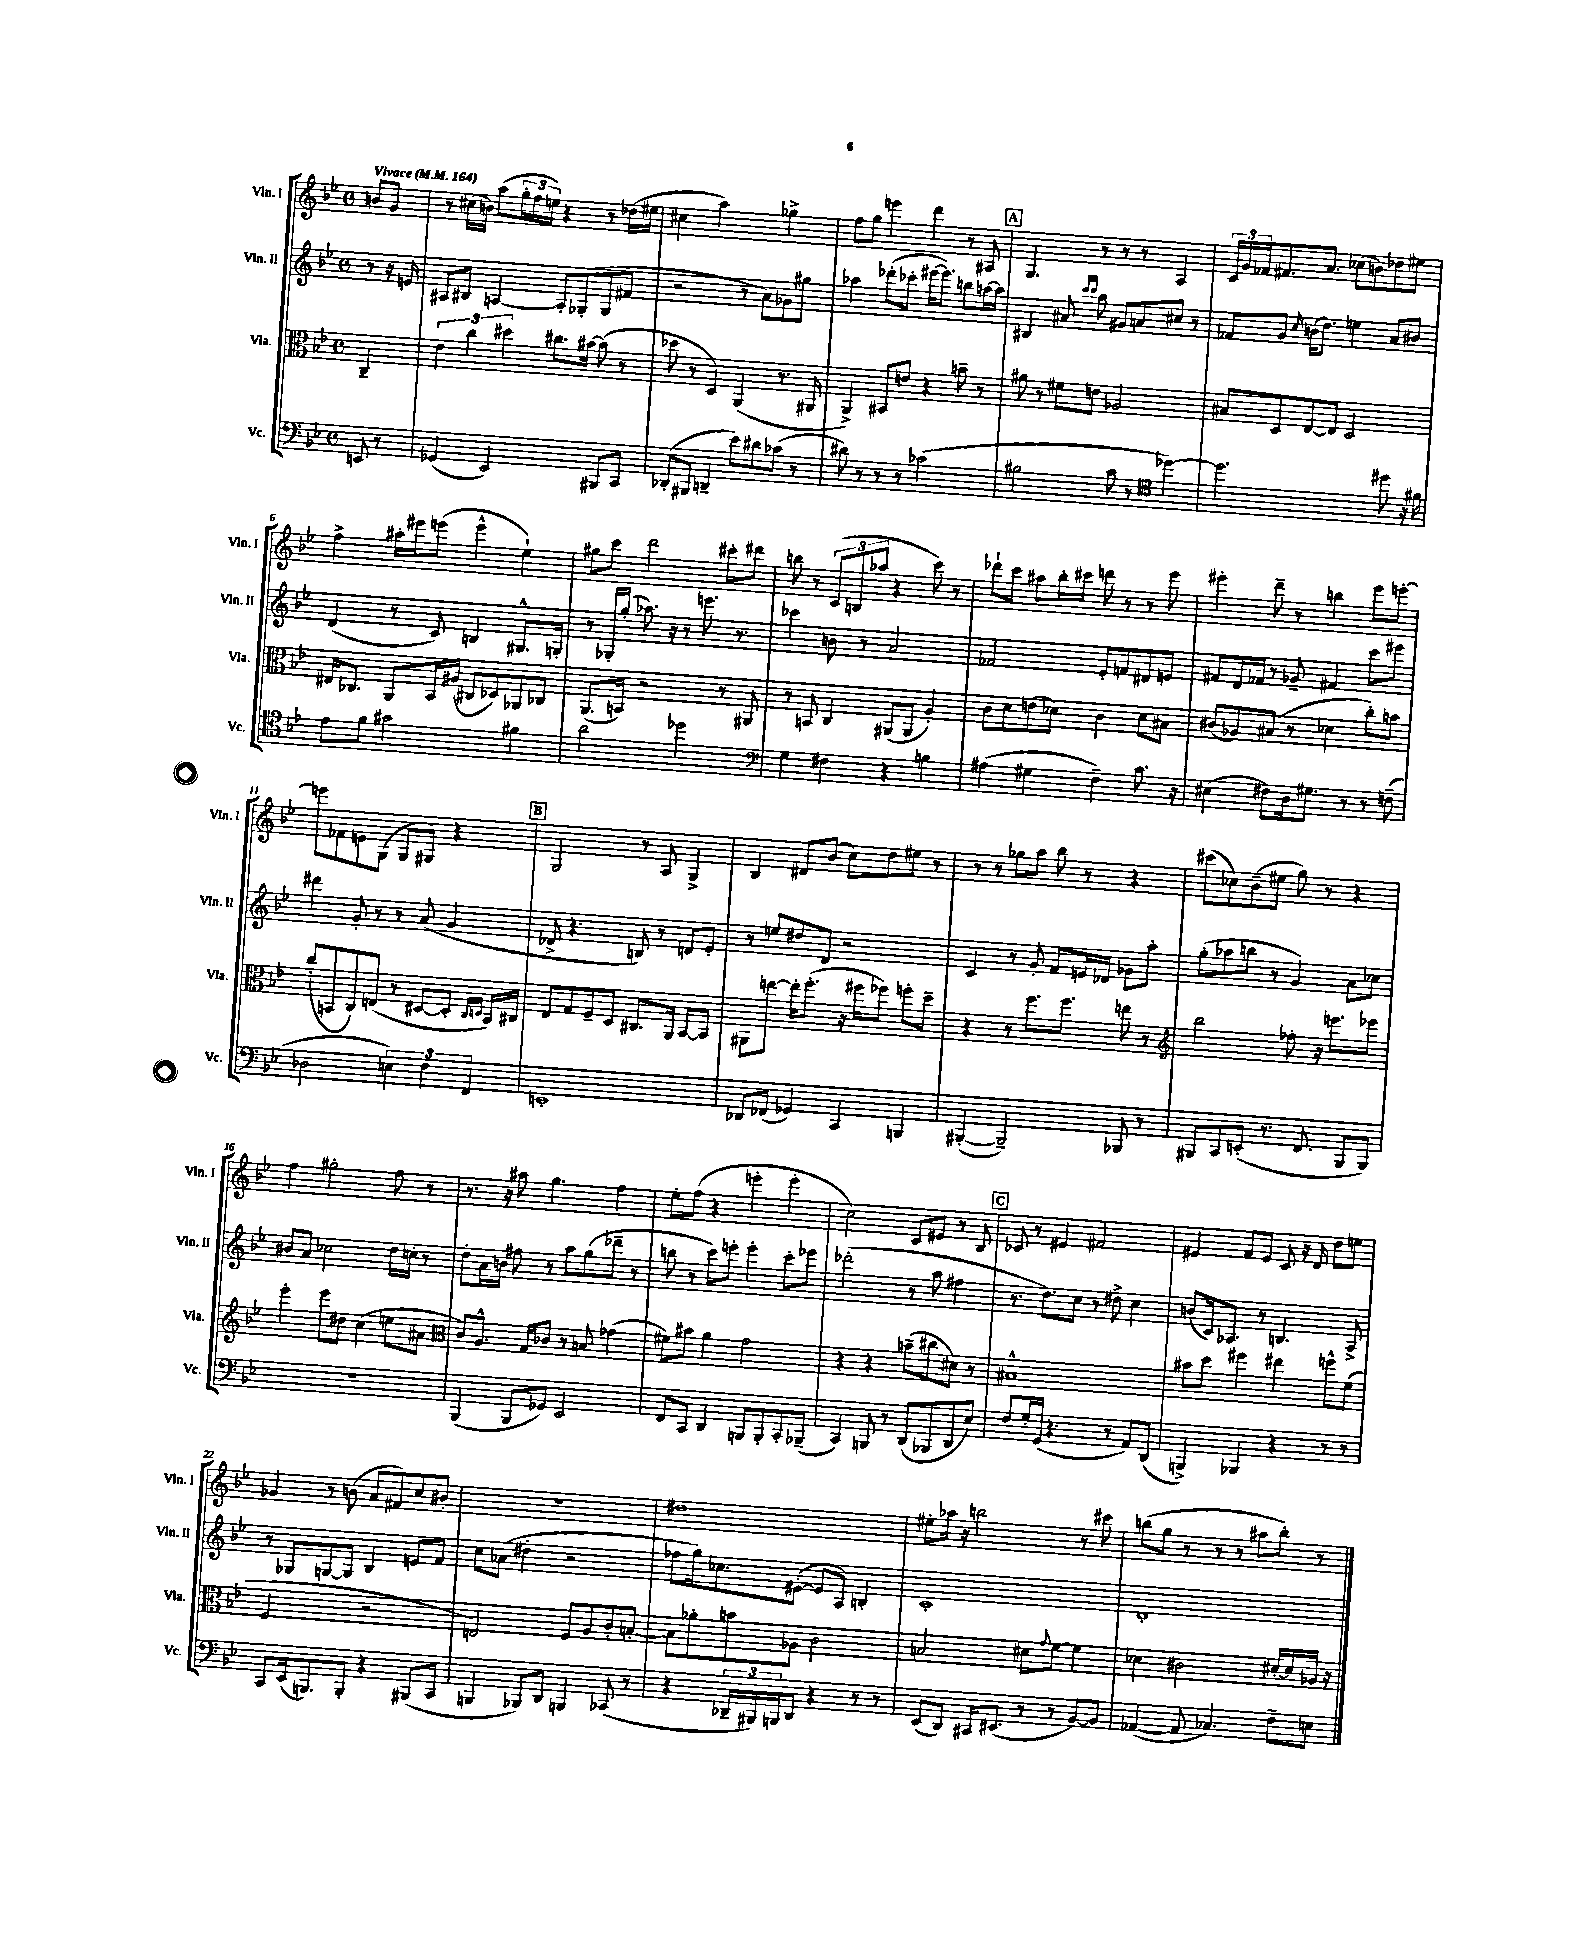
<<
\new StaffGroup <<
\new Staff = "s0" \with { instrumentName = "Vln. I" shortInstrumentName = "Vln. I" } {
    \clef treble \key bes \major \defaultTimeSignature \time 4/4 \partial 4 \tempo "Vivace" 4 = 164
    b'8 g'8 |
    r8 cis''16( b'16) a''8( \tuplet 3/2 { g''16-. f''16 e''16) } r4 r8 des''16( eis''16 |
    cis''4 a''2) ges''4-> |
    f''8 g''8 e'''4 d'''4 r8 ais8 |
    \mark \markup { \box "A" } g4. r8 r8 r8 a4 |
    \tuplet 3/2 { c'16 g'16 fes'16 } fis'8. a'8. ces''8( b'8) des''8 eis''8 |
    f''4-> ais''16-. eis'''16 e'''8( e'''4-^ ees''4-!) |
    gis''8 c'''8 d'''2 cis'''8-. dis'''8 |
    b''8 r8 \tuplet 3/2 { c'8( b8 aes''8 } r4 c'''8) r8 |
    des'''8-! c'''8 ais''8 bes''16-. cis'''16 d'''8 r8 r8 ees'''8 |
    eis'''4-. d'''8-- r8 b''4 eis'''8 e'''8~-. |
    e'''8 fes'8 e'8 g8( g8 gis8) r4 |
    \mark \markup { \box "B" } g2 r8 a8 g4-> |
    bes4 dis'8 bes'8( c''8) d''8 eis''8 r8 |
    r8 r8 ges''8 a''8 bes''8 r8 r4 |
    cis'''8( ces''8) bes'8--( eis''8 g''8) r8 r4 |
    f''4 gis''2-. f''8 r8 |
    r8. r16 ais''8 g''4. f''4 |
    ees''8-. f''8( r4 e'''4-. e'''4-. |
    c''2) c'8 eis'8 r8 bes8 |
    \mark \markup { \box "C" } ces'8 r8 eis'4 fis'2 |
    eis'4 f'8 eis'8 c'8 r16 d'16 d''8 e''8 |
    ges'4 r8 b'8( a'8 fis'8) c''8 bis'8-. |
    R1 |
    dis''1 |
    eis''8-. aes''16 r16 b''2 r8 cis'''8 |
    b''8( g''8 r8 r8 r8 ais''8 b''8-.) r8 \bar "|." |
}
\new Staff = "s1" \with { instrumentName = "Vln. II" shortInstrumentName = "Vln. II" } {
    \clef treble \key bes \major \defaultTimeSignature \time 4/4 \partial 4
    r8 r16 e'16 |
    ais8 bis8 a4~ a8-. ges8-.( ges8 fis'8 |
    r2 r8 a'8) ges'8 gis''8 |
    aes''4 des'''8-.( ces'''8-. eis'''16~ eis'''8.) b''8 a''16~ a''16 |
    \mark \markup { \box "A" } bis4 ais'8 \grace { c'''16 c'''16 } a''8 gis'8 a'8 cis''8 r8 |
    fes'8 g'8 \grace { c''16 } b'16( d''8.) e''4 a'8 bis'8 |
    d'4( r8 c'8) b4 gis8.-^ g16-. |
    r8 ges16-. g''16-.( aes''8.) r16 r8 e'''8. r8. |
    ces'''4 b'8 r8 a'2 |
    fes'2 ees'8-. f'8 dis'8 e'8 |
    fis'8 d'16 fes'16 r8 ges'8-- fis'4 c'''8 eis'''8 |
    dis'''4 g'8-. r8 r8 a'8( g'4 |
    \mark \markup { \box "B" } des'8-> r4. b8) r8 d'8 ees'8-. |
    r8 e''8 dis''8 d'8 r2 |
    c'4 r8 g'8-. f'8 e'16 des'16 ges'8 a''8-. |
    g''8-.( aes''8 b''8 r8 g'4) a'8 ces''8 |
    bis'8 a'8 ces''2 d''16 c''16-. r8 |
    d''8-. a'16 b'16 fis''8 r8 a''8 g''8( des'''8-- r8 |
    b''8 r8 c'''8) e'''8-. e'''4-. c'''8-. ees'''8 |
    des'''2-.( r8 a''8 fis''4 |
    \mark \markup { \box "C" } r8. d''8.) c''8 r8 dis''8-> c''4 |
    b'8( c'16) aes8. r8 b4. aes8-> |
    r8 ges8 g8~ g8 bes4 e'8 f'8 |
    c''8 aes'8( dis''4-. r2 |
    fes''8 g''16) ces''8. eis'8~-.( eis'8 a8) b4-. |
    c'1-. |
    d'1-. \bar "|." |
}
\new Staff = "s2" \with { instrumentName = "Vla." shortInstrumentName = "Vla." } {
    \clef alto \key bes \major \defaultTimeSignature \time 4/4 \partial 4
    c4-- |
    \tuplet 3/2 { ees'4 c''4 dis''4 } cis''8. bis'16~ bis'8( r8 |
    des''8 r8 d4) a,4( r8. ais,16 |
    a,4->) bis,8 e'8 r4 b'8-- r8 |
    \mark \markup { \box "A" } ais'8 r8 fis'8 e'8 aes2 |
    bis8 d8 ees8~ ees8 d2 |
    eis16 ces8. a,8 bes,16 ais16( cis8 des8) aes,8 ces8 |
    a,8.( b,16) r2 r8 ais,8 |
    r8 b,8 c4 ais,8( ais,8 a4-.) |
    c'8 d'8 e'8( des'8) c'4 des'8 bis8 |
    cis'8( aes8) bis8( r8 des'4 c''8-.) b'8 |
    c''8-.( b,8 c8) e8( r8 dis8~ dis8-. \grace { c16 d16 } b,16) cis16 |
    \mark \markup { \box "B" } ees8 g8 f8-- d8 cis8. a,16 bes,8~ bes,8 |
    ais,8 e''8~ e''16-. f''8.-.( r16 fis''16 fes''8) f''8-. d''8-- |
    r4 r8 f''8. f''8. e''8 r8 |
    \clef treble bes''2 fes''8-. r16 e'''8. ees'''8 |
    ees'''4-. ees'''8 dis''8 c''4( e''8 ais'8 |
    \clef alto c'8) a8.-^ g16 ces'8 r8 b8 ges'4( |
    fis'8) bis'8 a'4 g'2 |
    r4 r4 b'8--( cis''8 dis'8) r8 |
    \mark \markup { \box "C" } bis1-^ |
    bis'8 d''8 fis''4 eis''4 f''8-^ f'8( |
    f2 r2 |
    e2) f8 a8 c'8-. b8~-. |
    b8 aes'8-. b'8 aes8 c'2 |
    b2 dis'8 \appoggiatura { g'8 } f'8~ f'4 |
    des'4 cis'2 dis'16~-. dis'16 aes16 r16 \bar "|." |
}
\new Staff = "s3" \with { instrumentName = "Vc." shortInstrumentName = "Vc." } {
    \clef bass \key bes \major \defaultTimeSignature \time 4/4 \partial 4
    e,8 r8 |
    ges,4( ees,2) bis,,8 c,8 |
    des,8-.( bis,,8 d,4-- ees'8) dis'8 ces'8( r8 |
    dis'8) r8 r8 r8 ces'2( |
    \mark \markup { \box "A" } bis2 c'8 r8 \clef tenor des''4~) |
    des''2. dis''8 r16 fis'16 |
    ees'8 f'8 gis'2 fis'4 |
    a'2 des''2 |
    \clef bass g4 fis4 r4 b4 |
    ais4( gis4 f4--) c'8. r16 |
    eis4( fis8) d16 gis8. r8 r8 f8--( |
    des2 \tuplet 3/2 { e4) f4 f,4 } |
    \mark \markup { \box "B" } e,1-. |
    des,8 fes,8( ges,4) c,4 b,,4 |
    bis,,4~-.( bis,,2--) bes,,8 r8 |
    bis,,8 c,8 e,8-.( r8. f,8. bis,,8 bis,,8) |
    R1 |
    bes,,4( bes,,8 ges,8) ees,2 |
    f,8 c,8 d,4 b,,8 b,,8-. c,8-. bes,,8--( |
    c,4) b,,8 r8 d,8( bes,,8 d,8 ees8) |
    \mark \markup { \box "C" } f8 g16-. g,16( r4. r8 a,8) d,8( |
    b,,4->) bes,,4 r4 r8 r8 |
    c,8 ees,16( b,,8.) b,,8-. r4 bis,,8( c,8 |
    b,,4 bes,,8) d,8 b,,4 ces,8( r8 |
    r4 \tuplet 3/2 { des,16-- bis,,16) b,,16 } des,8 r4 r8 r8 |
    ees,8( d,8) cis,16 eis,8.( r8 r8 bes,8~) bes,8 |
    aes,4~( aes,8 ces4.) f8-- e8 \bar "|." |
}
>>
>>
